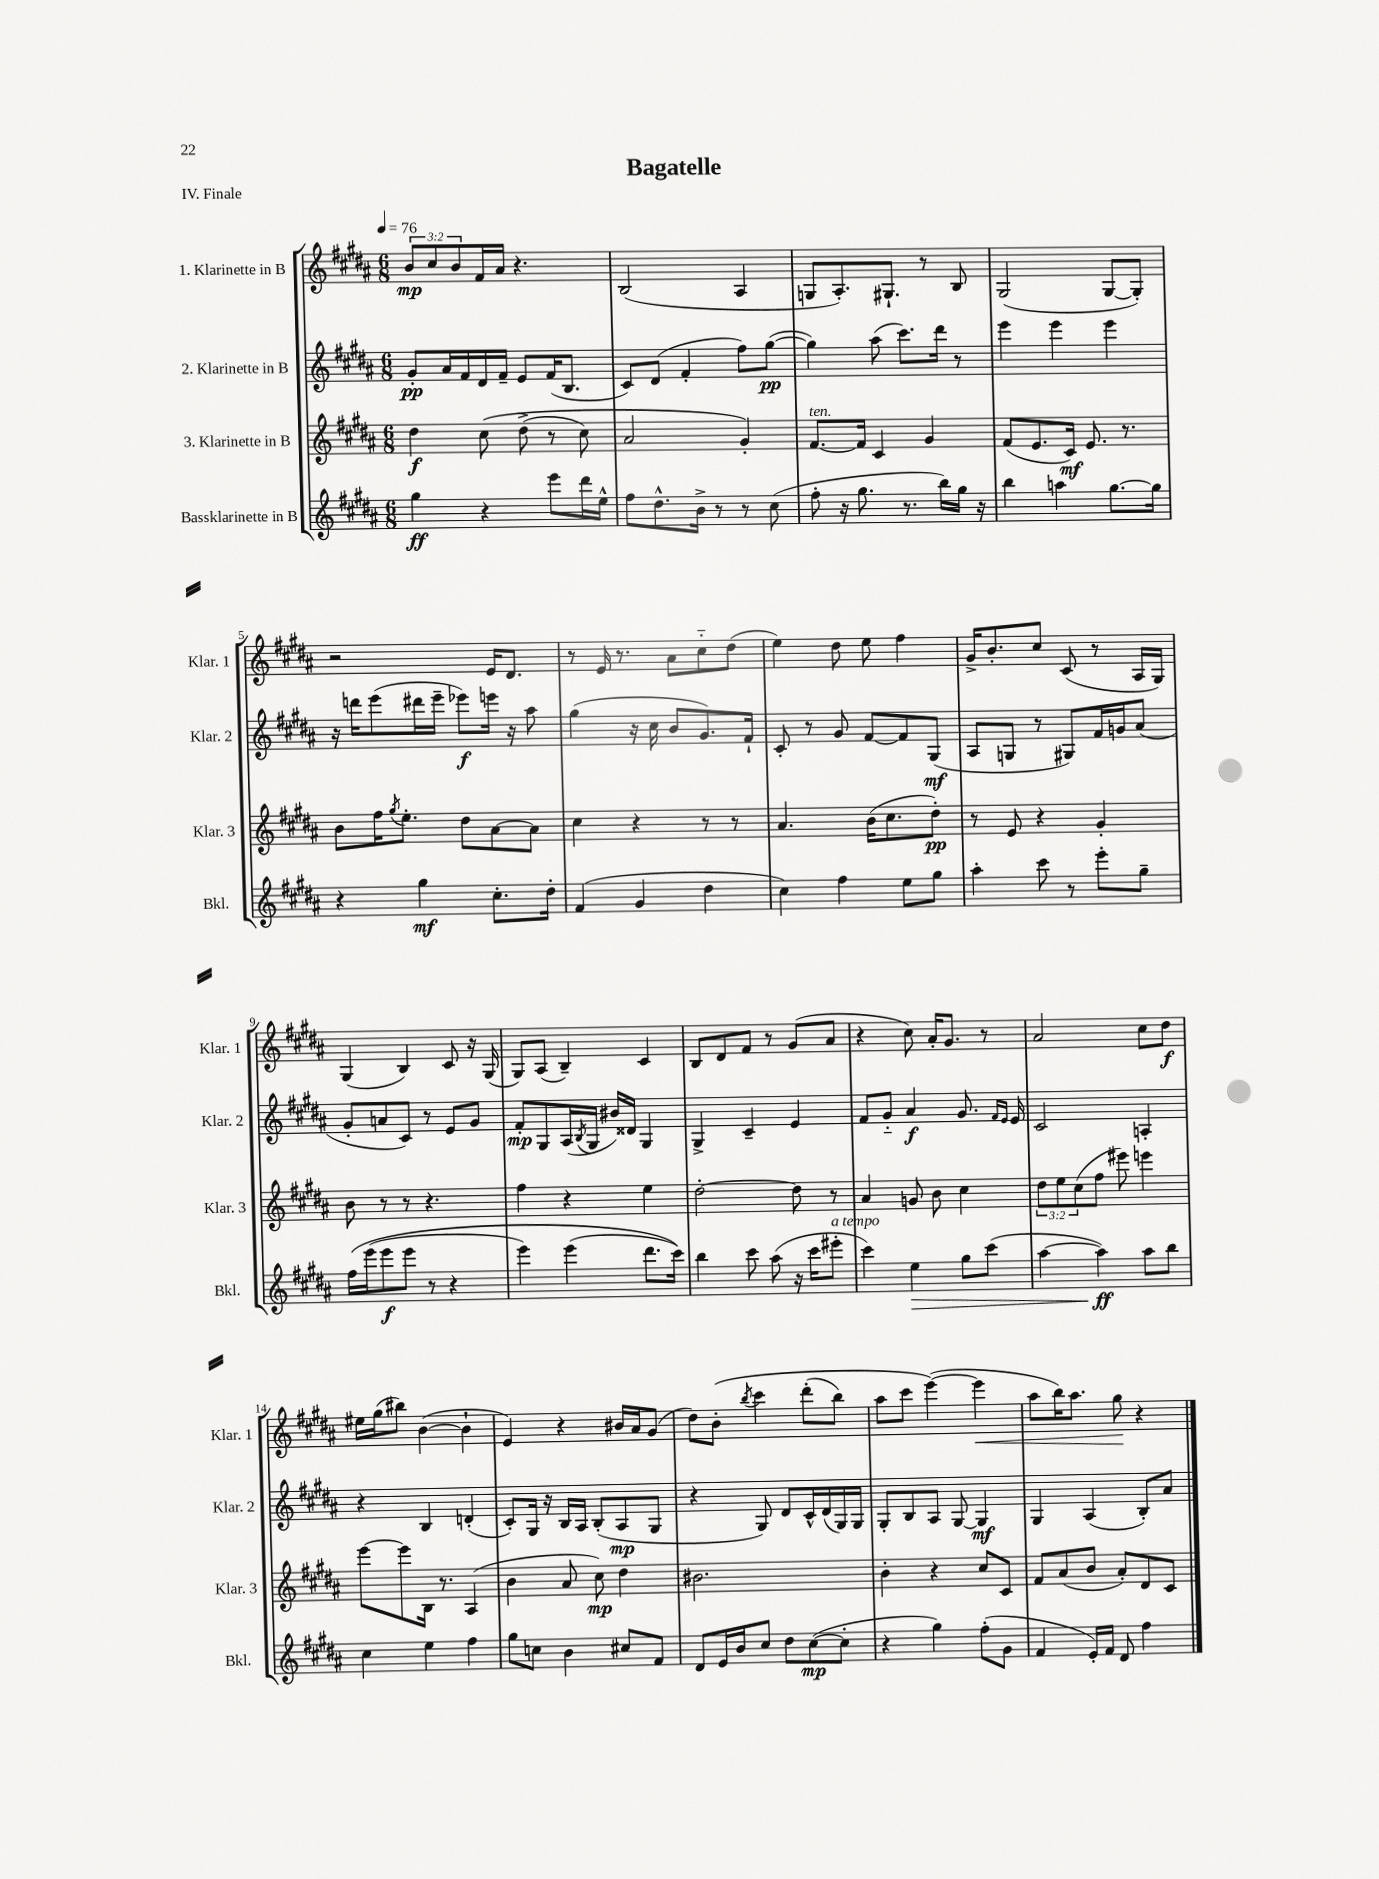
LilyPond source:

\header { title = "Bagatelle" piece = "IV. Finale" }
<<
\new StaffGroup <<
\new Staff = "s0" \with { instrumentName = "1. Klarinette in B" shortInstrumentName = "Klar. 1" } {
    \clef treble \key b \major \numericTimeSignature \time 6/8 \override Staff.TupletNumber.text = #tuplet-number::calc-fraction-text \tempo 4 = 76
    \tuplet 3/2 { b'8\mp cis''8 b'8 } fis'16 ais'16 r4. |
    b2( ais4 |
    g8 ais8.-.) gis8.-! r8 b8 |
    gis2( gis8~ gis8-.) |
    r2 e'16 dis'8. |
    r8 e'16 r8. ais'8 cis''8-_ dis''8( |
    e''4) dis''8 e''8 fis''4 |
    gis'16-> b'8.-. cis''8 cis'8( r8 ais16 gis16) |
    gis4( b4) cis'8 r16 gis16( |
    gis8) ais8( b4--) cis'4 |
    b8 dis'8 fis'8 r8 gis'8( ais'8 |
    r4 cis''8) ais'16-. gis'8. r8 |
    ais'2 cis''8 dis''8\f |
    eis''16 gis''16( bis''8) b'4~( b'4-! |
    e'4) r4 bis'16 ais'16 gis'8( |
    dis''8) b'8-.\( \acciaccatura { b''8 } cis'''4 dis'''8-.( b''8) |
    ais''8 cis'''8 e'''4~(\) e'''4\< |
    ais''8 b''16) ais''8. gis''8\! r4 \bar "|." |
}
\new Staff = "s1" \with { instrumentName = "2. Klarinette in B" shortInstrumentName = "Klar. 2" } {
    \clef treble \key b \major \numericTimeSignature \time 6/8
    gis'8-.\pp ais'16 fis'16 dis'16 fis'16-- e'8 fis'16( b8. |
    cis'8) dis'8( fis'4-. fis''8) gis''8~\pp( |
    gis''4) ais''8( cis'''8.) dis'''16 r8 |
    e'''4 e'''4 e'''4 |
    r16 d'''16 e'''8( dis'''16 e'''16-- ees'''8\f) e'''16 r16 ais''8 |
    gis''4( r16 cis''16 b'8 gis'8.) fis'16-! |
    cis'8-. r8 gis'8 fis'8~ fis'8 gis8\mf( |
    ais8 g8 r8 gis8) fis'16 g'16 ais'8( |
    gis'8-. a'8 cis'8) r8 e'8 gis'8 |
    fis'8-.\mp gis8 ais16( \acciaccatura { b8 } gis16 bis'16) disis'16 gis4 |
    gis4-> cis'4-- e'4 |
    fis'8 gis'8-_ ais'4\f gis'8. \grace { fis'16 e'16 } e'16 |
    cis'2 a4-. |
    r4 b4 d'4-.( |
    cis'8-.) gis16 r16 b16 ais16 b8-.( ais8\mp gis8 |
    r4 gis8) dis'8 cis'16-^ dis'16( gis16) gis16 |
    gis8-. b8 ais8 gis8~ gis4\mf |
    gis4 ais4( b8-.) ais'8 \bar "|." |
}
\new Staff = "s2" \with { instrumentName = "3. Klarinette in B" shortInstrumentName = "Klar. 3" } {
    \clef treble \key b \major \numericTimeSignature \time 6/8 \override Staff.TupletNumber.text = #tuplet-number::calc-fraction-text
    dis''4\f cis''8\( dis''8->( r8 cis''8) |
    ais'2 gis'4-.\) |
    fis'8.~^\markup { \italic "ten." } fis'16 cis'4 gis'4 |
    fis'8( e'8. cis'16\mf) e'8. r8. |
    b'8 fis''16 \acciaccatura { gis''8 } e''8.-. dis''8 ais'8~ ais'8 |
    cis''4 r4 r8 r8 |
    ais'4. b'16( cis''8. dis''8-.\pp) |
    r8 e'8 r4 gis'4-. |
    b'8 r8 r8 r4. |
    fis''4 r4 e''4 |
    dis''2~-. dis''8 r8 |
    ais'4 g'8 b'8 cis''4 |
    \tuplet 3/2 { dis''8 e''8 cis''8( } fis''8 eis'''8) e'''4 |
    e'''8~ e'''8 b16 r8. ais4( |
    b'4 ais'8 cis''8\mp) dis''4 |
    bis'2. |
    b'4-. r4 cis''8 cis'8 |
    fis'8 ais'8( b'8 ais'8-.) dis'8 cis'8 \bar "|." |
}
\new Staff = "s3" \with { instrumentName = "Bassklarinette in B" shortInstrumentName = "Bkl." } {
    \clef treble \key b \major \numericTimeSignature \time 6/8
    gis''4\ff r4 e'''8 dis'''16 e''16-^ |
    fis''8 dis''8.-^ b'16-> r8 r8 cis''8( |
    fis''8-. r16 gis''8. r8. b''16) gis''16 r16 |
    b''4 a''4 gis''8.~ gis''16 |
    r4 gis''4\mf cis''8.-. dis''16-. |
    fis'4( gis'4 dis''4 |
    cis''4) fis''4 e''8 gis''8 |
    ais''4-. cis'''8 r8 e'''8-. gis''8-- |
    fis''16\( e'''16( e'''8\f e'''8 r8 r4 |
    e'''4) e'''4( dis'''8. cis'''16)\) |
    b''4 cis'''8 ais''8( r16 cis'''16 eis'''8-.^\markup { \italic "a tempo" } |
    cis'''4) e''4\> gis''8 cis'''8( |
    ais''4~ ais''4\ff\!) ais''8 b''8 |
    cis''4 e''4 fis''4 |
    gis''8 c''8 b'4 cis''8 fis'8 |
    dis'8 e'16 b'16 cis''8 dis''8 cis''8~\mp( cis''8-. |
    r4 gis''4) fis''8-.( gis'8 |
    fis'4 e'16-.) fis'16 dis'8 fis''4 \bar "|." |
}
>>
>>
